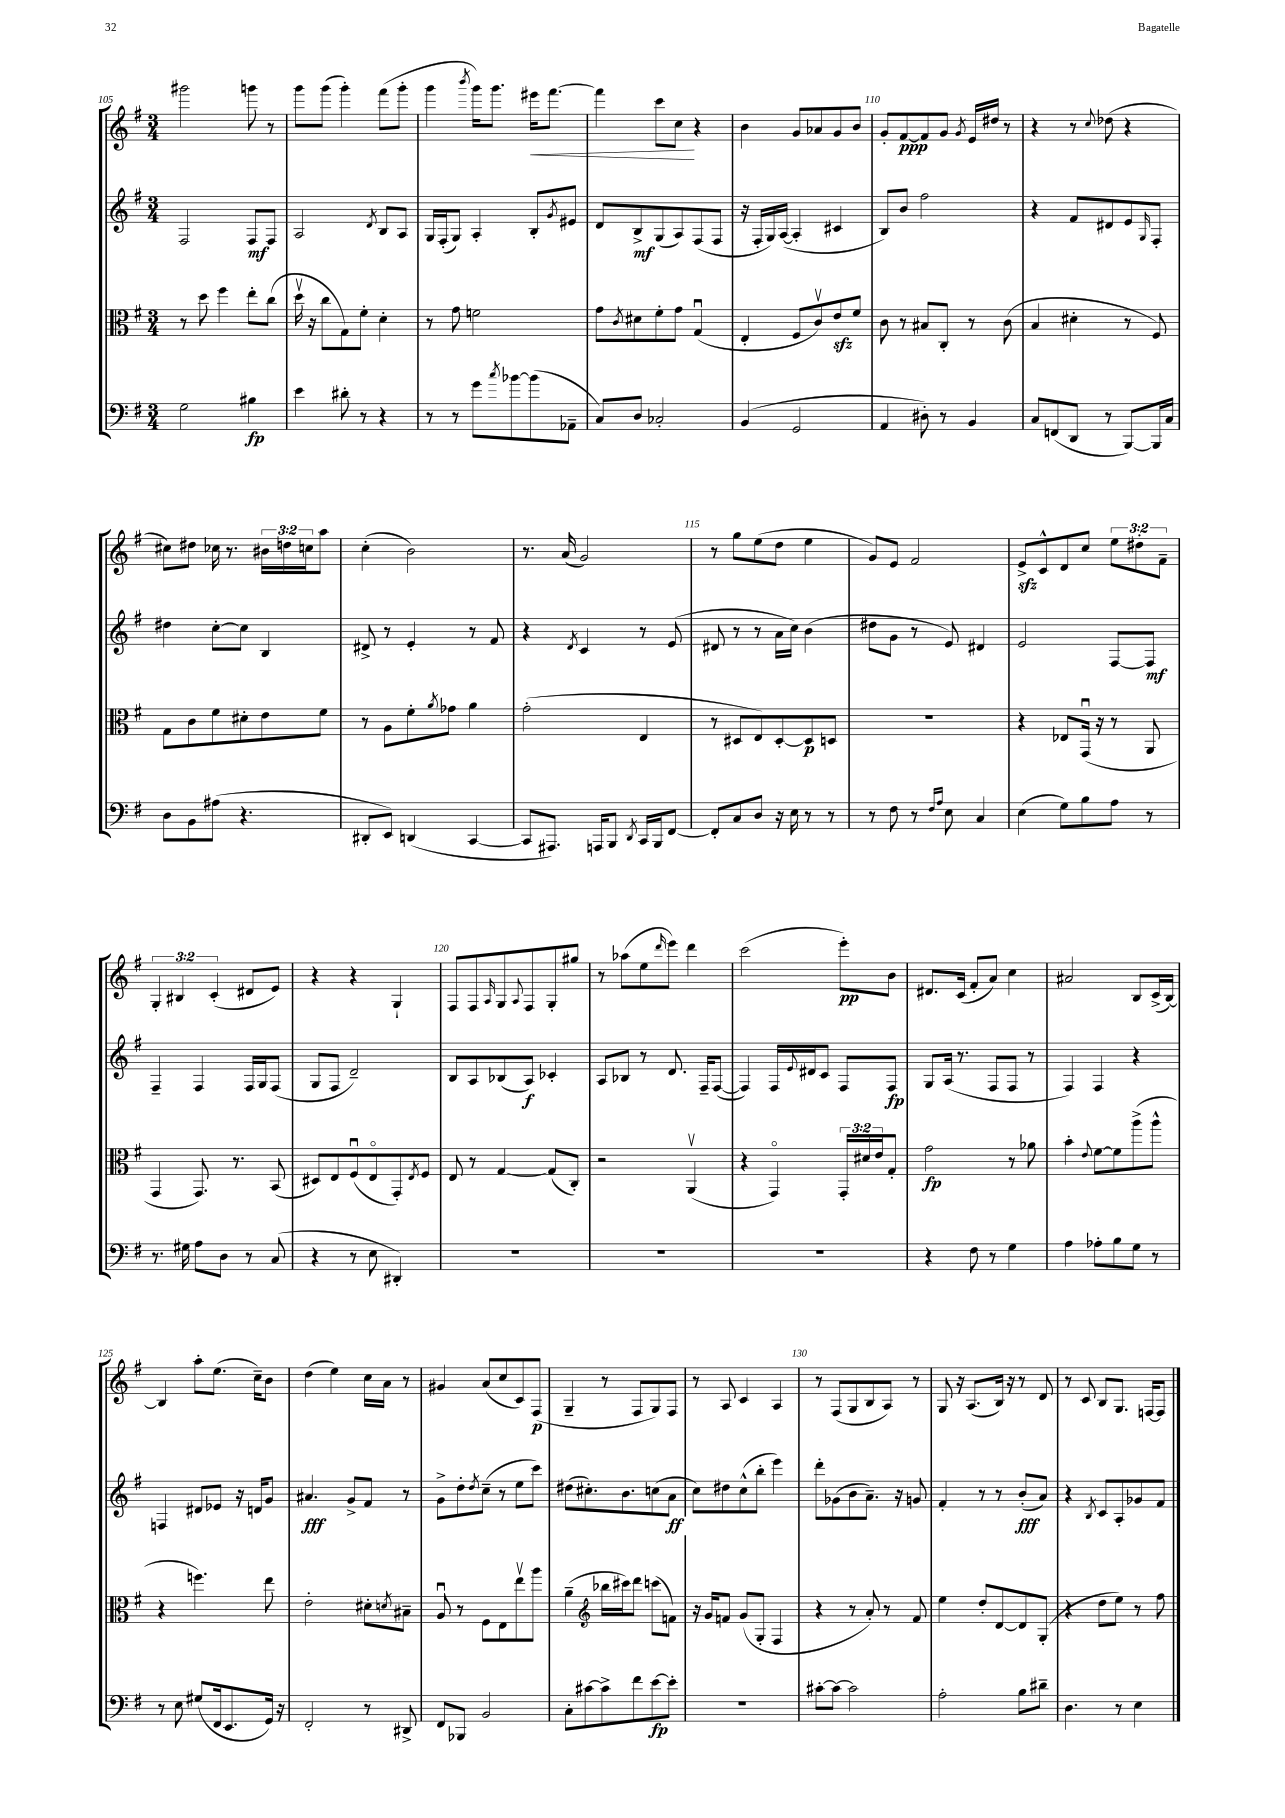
<<
\new StaffGroup <<
\new Staff = "s0" {
    \clef treble \key g \major \numericTimeSignature \time 3/4 \override Staff.TupletNumber.text = #tuplet-number::calc-fraction-text
    gis'''2 g'''8 r8 |
    g'''8 g'''8( g'''4-.) fis'''8( g'''8-. |
    g'''4 \acciaccatura { b'''8 } g'''16) g'''8. eis'''16\< fis'''8.~ |
    fis'''4 c'''8 c''8\! r4 |
    b'4 g'8 aes'8 g'8 b'8 |
    g'8-. fis'8~\ppp fis'8 g'8 \acciaccatura { g'8 } e'16 dis''16 r8 |
    r4 r8 \appoggiatura { c''8 } des''8( r4 |
    cis''8) dis''8 ces''16 r8. \tuplet 3/2 { bis'16 d''16 c''16 } a''8 |
    c''4-.( b'2) |
    r8. a'16( g'2) |
    r8 g''8 e''8( d''8 e''4 |
    g'8) e'8 fis'2 |
    e'8->\sfz c'8-^ d'8 c''8 \tuplet 3/2 { e''8 dis''8-. fis'8-- } |
    \tuplet 3/2 { g4-. bis4 c'4-.( } dis'8 e'8) |
    r4 r4 g4-! |
    fis8 fis8 \grace { a16 } g8 \appoggiatura { a8 } fis8 g8-. gis''8 |
    r8 aes''8( e''8 \grace { d'''16 } e'''8) d'''4 |
    c'''2( e'''8-.\pp) b'8 |
    dis'8. c'16( fis'8-. a'8) c''4 |
    ais'2 b8 c'16->( b16~) |
    b4 a''8-. e''8.( c''16--) b'8 |
    d''4( e''4) c''16 a'16 r8 |
    gis'4 a'8( c''8 c'8) fis8\p( |
    g4-- r8 fis8 g8) fis8 |
    r8 a8 c'4 a4 |
    r8 fis8( g8 b8 a8) r8 |
    g8 r16 a8.( b16) r16 r8 d'8 |
    r8 c'8 b8 g8. f16~ f8 \bar "|." |
}
\new Staff = "s1" {
    \clef treble \key g \major \numericTimeSignature \time 3/4
    fis2 fis8\mf fis8 |
    a2 \acciaccatura { d'8 } b8 a8 |
    g16 fis16-.( g8) a4-. b8-. \acciaccatura { g'8 } eis'8 |
    d'8 b8->\mf g8( a8) fis8( fis8 |
    r16 fis16-. g16) a16~( a4-. cis'4 |
    b8) b'8 fis''2 |
    r4 fis'8 dis'8 e'8 \grace { g16 } fis8-. |
    dis''4 c''8~-. c''8 b4 |
    dis'8-> r8 e'4-. r8 fis'8 |
    r4 \acciaccatura { d'8 } c'4 r8 e'8( |
    dis'8 r8 r8 a'16 c''16) b'4( |
    dis''8 g'8 r8 e'8) dis'4 |
    e'2 fis8~ fis8\mf |
    fis4-- fis4 fis16 g16 fis8( |
    g8 fis8 d'2--) |
    b8 a8 bes8( a8\f) ces'4-. |
    a8 bes8 r8 d'8. fis16-- fis8~( |
    fis4) fis16 \appoggiatura { e'8 } dis'16 c'8 fis8 fis8\fp |
    g8 a16( r8. fis8 fis8 r8 |
    fis4) fis4 r4 |
    f4 dis'8 ees'8 r16 d'16 g'8 |
    ais'4.\fff g'8-> fis'8 r8 |
    g'8-> d''8-. \acciaccatura { d''8 } c''8--( r8 e''8 c'''8) |
    dis''8( cis''8.-.) b'8. c''8( a'8\ff |
    c''8) dis''8 c''8-^( b''8-. e'''4) |
    d'''8-. ges'8( b'8 a'8.--) r16 g'8 |
    fis'4-. r8 r8 b'8-.\fff( a'8) |
    r4 \acciaccatura { b8 } c'8 a8-. ges'8 fis'8 \bar "|." |
}
\new Staff = "s2" {
    \clef alto \key g \major \numericTimeSignature \time 3/4 \override Staff.TupletNumber.text = #tuplet-number::calc-fraction-text
    r8 d''8 fis''4 e''8-. c''8( |
    d''16\upbow r16 c''8 g8) fis'8-. d'4-. |
    r8 g'8 f'2 |
    g'8 \acciaccatura { c'8 } dis'8 fis'8-. g'8 g4\downbow( |
    e4-. fis8 c'8\upbow) e'8\sfz fis'8 |
    c'8 r8 bis8 c8-. r8 c'8( |
    b4 dis'4-. r8 fis8) |
    g8 c'8 fis'8 dis'8-. e'8 fis'8 |
    r8 a8 fis'8-. \acciaccatura { a'8 } ges'8 a'4 |
    g'2-.( e4 |
    r8 dis8 e8) dis8~-. dis8\p d8 |
    R2. |
    r4 ees8 g,16\downbow( r16 r8 a,8 |
    g,4 g,8.) r8. b,8( |
    dis8) e8 fis8\downbow( e8\flageolet g,8-.) \acciaccatura { e8 } fis8 |
    e8 r8 g4~ g8( c8-.) |
    r2 a,4\upbow( |
    r4 g,4\flageolet) \tuplet 3/2 { g,16-. dis'16 e'16 } g8-. |
    g'2\fp r8 aes'8 |
    b'4-. \appoggiatura { e'8 } fis'8~ fis'8 a''8->( a''8-^ |
    r4 f''4.) e''8 |
    e'2-. dis'8-. \acciaccatura { d'8 } bis8-- |
    a8\downbow r8 fis8 e8 e''8\upbow a''8 |
    a'4--( \clef treble bes''16 cis'''16) d'''8 c'''8( f'8) |
    r16 g'16 f'8 g'8( g8-. fis4 |
    r4 r8 a'8-.) r8 fis'8 |
    e''4 d''8-. d'8~ d'8 g8-.( |
    r4 d''8 e''8) r8 fis''8 \bar "|." |
}
\new Staff = "s3" {
    \clef bass \key g \major \numericTimeSignature \time 3/4
    g2 bis4\fp |
    e'4 dis'8-. r8 r4 |
    r8 r8 g'8 \acciaccatura { c''8 } bes'8~ bes'8( aes,8-- |
    c8) d8 ces2-. |
    b,4( g,2 |
    a,4 dis8-.) r8 b,4 |
    c8 f,8( d,8 r8 b,,8~) b,,16 c16 |
    d8 b,8 ais8( r4. |
    dis,8-. e,8) d,4( c,4~ |
    c,8 ais,,8.) a,,16 b,,8 \acciaccatura { d,8 } c,16 b,,16 fis,8~ |
    fis,8-. c8 d8 r16 e16 r8 r8 |
    r8 fis8 r8 \grace { fis16 a16 } e8 c4 |
    e4( g8) b8 a8 r8 |
    r8. gis16 a8 d8 r8 c8( |
    r4 r8 e8 dis,4-.) |
    R2. |
    R2. |
    R2. |
    r4 fis8 r8 g4 |
    a4 aes8-. b8 g8 r8 |
    r8 e8 gis8( fis,16 e,8. g,16) r16 |
    fis,2-. r8 dis,8-> |
    fis,8 bes,,8 b,2 |
    c8-. cis'8~ cis'8-> fis'8 e'8~\fp e'8-. |
    R2. |
    cis'8~-. cis'8~ cis'2 |
    a2-. b8 dis'8-- |
    d4. r8 e4 \bar "|." |
}
>>
>>
\layout { \context { \Score currentBarNumber = #105 \override BarNumber.break-visibility = ##(#f #t #t) barNumberVisibility = #(every-nth-bar-number-visible 5) } }
